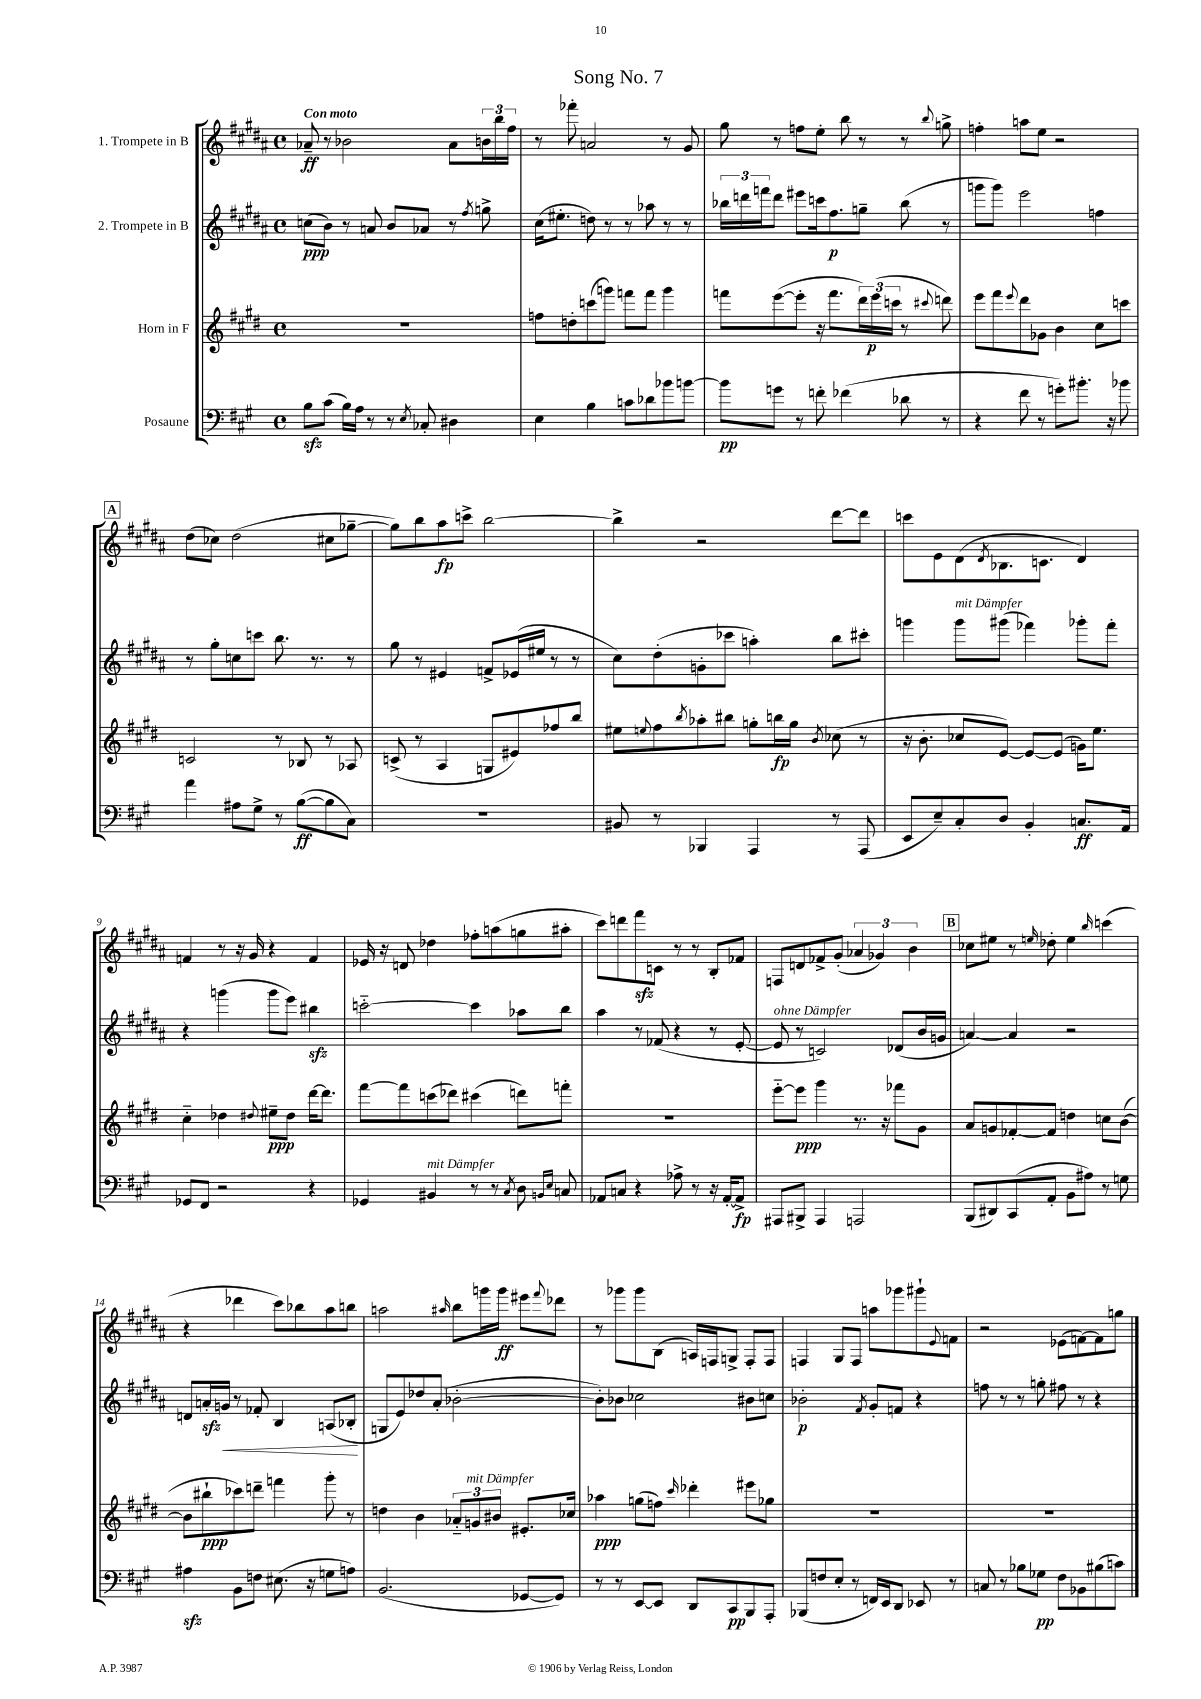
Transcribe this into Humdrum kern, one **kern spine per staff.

**kern	**kern	**kern	**kern
*staff4	*staff3	*staff2	*staff1
*clefF4	*clefG2	*clefG2	*clefG2
*k[f#c#g#]	*k[f#c#g#d#]	*k[f#c#g#d#a#]	*k[f#c#g#d#a#]
*M4/4	*M4/4	*M4/4	*M4/4
*met(c)	*met(c)	*met(c)	*met(c)
8B	1r	(8cc	8a-~
(8c#	.	8b)	8r
16B)	.	8r	2b-
16A	.	.	.
8r	.	8a	.
8r	.	8b	.
8qE	.	.	.
8C-'	.	8a-	.
4D#	.	8r	8a-
.	.	8qff#	.
.	.	8gg^	24b
.	.	.	24bb
.	.	.	24ff#
=	=	=	=
4E	8ff	(16cc#	8r
.	.	8.ee#'	.
.	8dd'	.	8fff-'
4B	(8ccc	8dd)	2a
.	8ggg)	8r	.
8c	8fff	8r	.
8d-	8fff	8aa-	.
8b-	4ggg	8r	8r
[8b	.	8r	8g#
=	=	=	=
8b]	8fff	24bb-	8gg#
.	.	24ddd	.
.	.	24fff	.
8g	([8eee	8ddd	8r
8r	8eee']	8eee#	8ff
8f'	16r	16ccc	8ee'
.	8.fff	8.ff#	.
(4f-	.	.	8bb
.	24ddd#)	8gg~	8r
.	(24eee	.	.
.	24ccc	.	.
8d-	8r	(8bb-	8r
.	8qqccc#	.	8qqbb
8r	8ddd)	8r	8gg^
=	=	=	=
4r	8eee	8ggg	4ff'
.	8fff#	8ggg)	.
.	8qqeee	.	.
8f#	8ddd#	2eee	8aa
8r	8g-	.	8ee
8g')	4b	.	2r
8.b#'	.	.	.
.	8cc#	4ff	.
16r	.	.	.
8b-	8ccc	.	.
=	=	=	=
4a	2c	8r	(8dd#
.	.	8gg#'	8cc-)
8A#	.	8cc	(2dd#
8G#^	.	8ccc	.
8r	8r	8.bb	.
([8B	8B-	.	.
.	.	8.r	.
8B]	8r	.	8cc#
8C#)	8A-	8r	[8gg-~
=	=	=	=
1r	(8c^	8gg#	8gg-])
.	8r	8r	8bb
.	4A	4e#	8aa#
.	.	.	8ccc^
.	8G	8f^	[2bb
.	8e#)	(16e-	.
.	.	16ee#	.
.	8ff-	8r	.
.	8bb	8r	.
=	=	=	=
8BB#	8ee#	8cc#)	4bb^]
.	8qqee	.	.
8r	8ff#	(8dd#'	.
.	8qbb	.	.
4BBB-	8aa-'	8g'	2r
.	8bb#	8ccc-	.
4AAA	8gg'	4aa')	.
.	16bb	.	.
.	16gg	.	.
.	8qb	.	.
8r	(8cc-	8bb	[8ddd#
(8AAA	8r	8ccc#'	8ddd#]
=	=	=	=
8EE	16r	4ggg	8ccc
.	8.b'	.	.
8E~)	.	.	8e
8C#'	8cc-	8ggg	(8d#
.	.	.	8qd#
8D	[8e)	(8ggg#	8.B-
4BB'	8e_	4fff-)	.
.	.	.	8.c
.	(8e]	.	.
8.C	16g)	8ggg-'	4d#)
.	8.ee	.	.
.	.	8fff-'	.
16AA	.	.	.
=	=	=	=
8GG-	4cc#'~	4r	4f
8FF#	.	.	.
2r	4dd-	(4ggg	8r
.	.	.	16r
.	.	.	16g#
.	8qqdd#	.	.
.	8ee#~	8ggg	4r
.	8dd#	8eee)	.
4r	[16ddd#	4bb#	4f
.	8.ddd#]	.	.
=	=	=	=
4GG-	[8fff#	[2ccc'~	16e-
.	.	.	16r
.	8fff#]	.	8d
4BB#	(8ccc	.	4dd-
.	8ddd-)	.	.
8r	(4ccc#	4ccc]	8ff-'
8r	.	.	(8aa
8qC#	.	.	.
8D	8ddd)	8aa-	8gg
16qqBB	.	.	.
16qqE	.	.	.
8C	8fff'	8bb	8aa#'
=	=	=	=
8AA-	1r	4aa#	8ccc#)
8C	.	.	8ddd
4r	.	8r	8fff#
.	.	(8f-	8c
8A-^	.	4r	8r
8r	.	.	8r
16r	.	8r	8B'
[16AA-'	.	.	.
8AA-^]	.	[8e'	8f-
=	=	=	=
8AAA#	[8eee'~	8e]	8F
8BBB#^	8eee]	8r	8d
4AAA#	4ggg#	2c)	8f-^
.	.	.	(8g#'
2AAA	8.r	.	6a-
.	.	.	6g-)
.	16r	.	.
.	8fff-	(8d-	.
.	.	.	6b
.	8g#	16b	.
.	.	16g	.
=	=	=	=
(8BBB	8a	[4a)	8cc-
8DD#)	8g	.	8ee#
(8CC#	[8f-'	4a]	8r
.	.	.	16qqee
8AA'	8f-]	.	8dd-'
8BB	4dd	2r	4ee
8A#)	.	.	.
.	.	.	16qqbb
8r	8cc	.	(4ccc
8G	([8b	.	.
=	=	=	=
4A#	8b]	8d	4r
.	8bb#`	16a'	.
.	.	16g	.
8BB	8ccc-)	8r	4ddd-
8F	8ddd~	8f-'	.
(8.E#	4fff	4B	8ccc#)
.	.	.	8bb-
16r	.	.	.
8G	8ggg#'	(8A	8aa#
8A)	8r	8B-'	8bb
=	=	=	=
(2.BB	4dd	8G	2aa
.	.	8e)	.
.	4b	8dd-	.
.	.	(8a#'	.
.	.	.	16qqaa#
.	12a-'~	[2b-'	8bb
.	12g	.	.
.	.	.	16ggg
.	12b#	.	.
.	.	.	16ggg
[8GG-	8.e#'	.	8eee#
.	.	.	8qqfff#
8GG-])	.	.	8ddd-
.	16cc-	.	.
=	=	=	=
8r	4aa-	8b-'])	8r
8r	.	8b-	8ggg-
[8EE	(8gg	2cc-	8ggg-
8EE]	8ff)	.	(8B
.	16qqccc#	.	.
8DD	4ddd-'	.	16A)
.	.	.	16F
8CC#	.	.	8G^
8BBB	8eee#	8b#	8F'
8AAA'	8gg-	8cc	8F
=	=	=	=
(8BBB-	1r	2b-'	4F
8F	.	.	.
8E'	.	.	8G#
8r	.	.	8F
.	.	8qf#	.
16FF)	.	8g#'	8aa
16EE	.	.	.
8DD	.	8f	8ggg-
8EE-	.	4r	8ggg#`
.	.	.	8qqe
8r	.	.	8f
=	=	=	=
8C	1r	8ff	2r
8r	.	8r	.
8B-	.	8r	.
8G-	.	8gg'	.
8F#	.	8ff#	(8e-
8BB-	.	8r	[8f)
(8B#	.	4r	8f]
8c)	.	.	8gg
==	==	==	==
*-	*-	*-	*-
